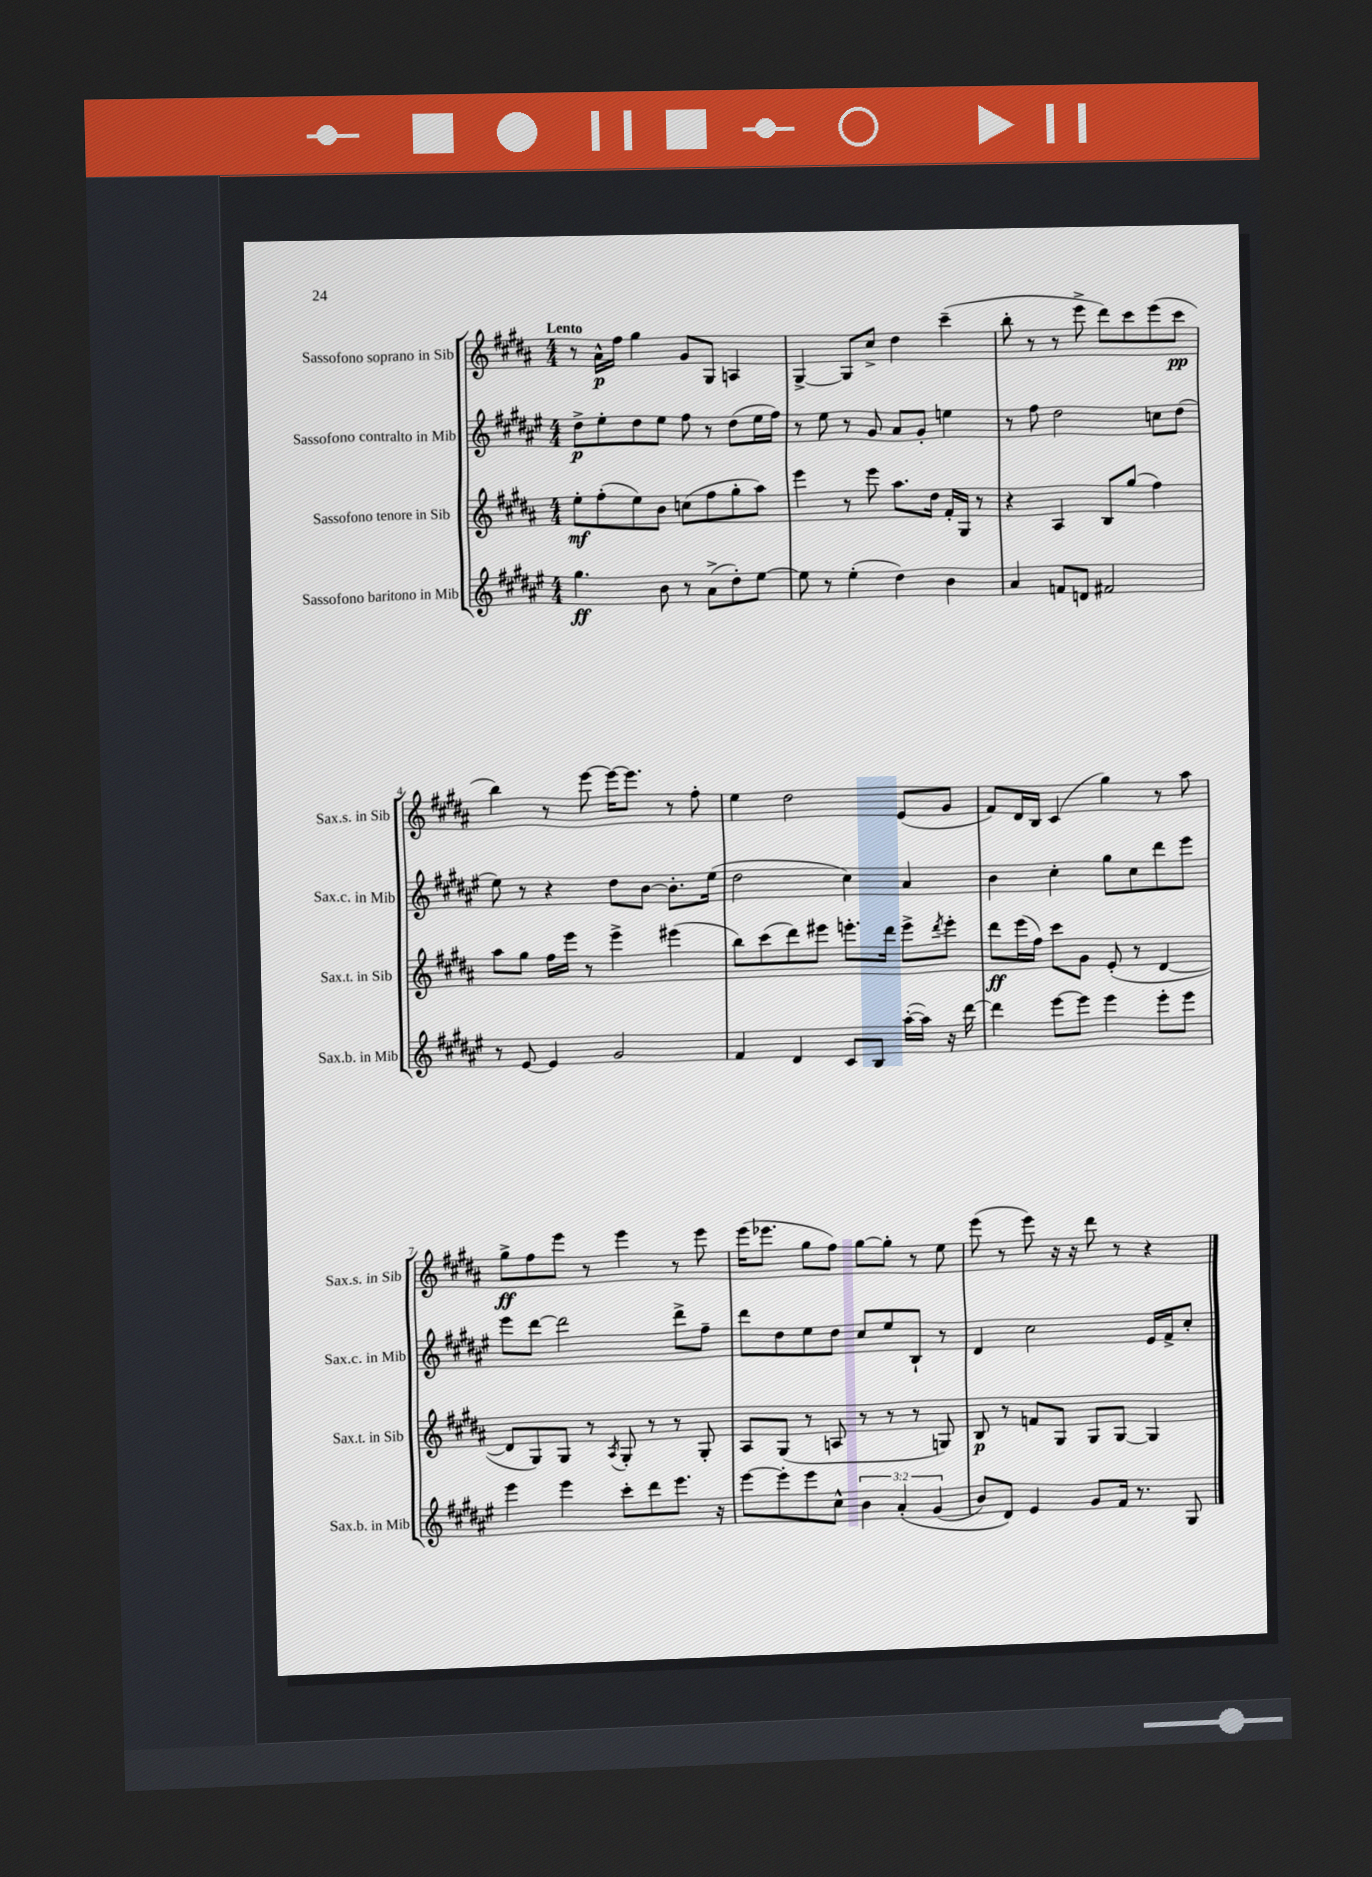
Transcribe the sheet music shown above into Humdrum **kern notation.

**kern	**kern	**kern	**kern
*staff4	*staff3	*staff2	*staff1
*clefG2	*clefG2	*clefG2	*clefG2
*k[f#c#g#d#a#e#]	*k[f#c#g#d#a#]	*k[f#c#g#d#a#e#]	*k[f#c#g#d#a#]
*M4/4	*M4/4	*M4/4	*M4/4
4.gg#	8ee'	8dd#^	8r
.	(8ff#'	8ee#'	16a#^^
.	.	.	16ff#
.	8ee)	8dd#	4gg#
8b	8b	8ee#	.
8r	(8cc	8ff#	8g#
(8a#^	8ff#	8r	8G#
8dd#')	8gg#'	(8dd#	4A
[8ee#	8aa#)	16ee#	.
.	.	16ff#)	.
=	=	=	=
8ee#]	4eee	8r	[4G#^
8r	.	8ee#	.
(4ee#'	8r	8r	8G#]
.	8eee	8g#	8cc#^
4dd#)	8.aa#	8a#	4dd#
.	.	8g#'	.
.	16dd#	.	.
4b	16f#'	4ee	(4ccc#~
.	16G#	.	.
.	8r	.	.
=	=	=	=
4a#	4r	8r	8bb'
.	.	8ff#	8r
8f	4A#	2dd#	8r
8d	.	.	8eee^
2f#	8B	.	8ddd#)
.	(8gg#	.	8ccc#
.	4ff#)	8cc	(8eee
.	.	(8dd#	8ccc#
=	=	=	=
8r	8aa#	8ee#)	4bb)
[8e#	8gg#	8r	.
4e#]	16ff#	4r	8r
.	16eee	.	.
.	8r	.	[8eee
2g#	4eee^	8dd#	16eee_
.	.	.	8.eee]
.	.	[8b	.
.	(4eee#	8.b']	8r
.	.	.	8ff#'
.	.	(16ee#	.
=	=	=	=
4f#	8bb)	2dd#	4ee
.	(8ccc#	.	.
4d#	8ddd#)	.	2dd#
.	8eee#	.	.
8c#	8.eee'	4cc#)	.
8B	.	.	.
.	16ddd#	.	.
([16aa#'	8eee^	4a#	(8e
16aa#])	.	.	.
.	8qddd#	.	.
16r	8eee'	.	8g#
[16ddd#	.	.	.
=	=	=	=
4ddd#]	8ddd#	4b	8f#)
.	(16eee	.	16d#
.	16ff#)	.	16B
[8eee#	8ccc#	4cc#'	(4c#
8eee#]	8g#	.	.
4eee#	(8e'	8gg#	4gg#)
.	8r	8cc#	.
8eee#'	[4d#	8ddd#	8r
8eee#	.	8eee#	8aa#
=	=	=	=
4eee#	8d#]	8eee#	8gg#^
.	8G#)	[8ddd#	8ff#
4eee#	8G#	2ddd#]	8eee
.	8r	.	8r
.	8qA#	.	.
8ccc#'	8G#'	.	4eee
8ddd#	8r	.	.
8.eee#	8r	8ddd#^	8r
.	8G#'	8ff#~	8eee
16r	.	.	.
=	=	=	=
[8eee#	8A#	8ddd#	(16eee
.	.	.	8.eee-
8eee#']	(8G#	8dd#	.
8eee#	8r	8ee#	8gg#
8cc#^^	8A	8dd#	8ff#)
6b	8r	8cc#	[8gg#
.	8r	8ee#	8gg#']
&(6a#'	.	.	.
.	8r	8B`	8r
(6g#	.	.	.
.	8G)	8r	8ee
=	=	=	=
8b)	8B	4d#	(8eee
8d#&)	8r	.	8r
4e#	8f	2cc#	8eee)
.	8G#	.	16r
.	.	.	16r
8g#	8G#	.	8ddd#
16f#	[8G#	.	8r
8.r	.	.	.
.	4G#]	16e#	4r
.	.	16f#^	.
8G#	.	8cc#'	.
==	==	==	==
*-	*-	*-	*-
